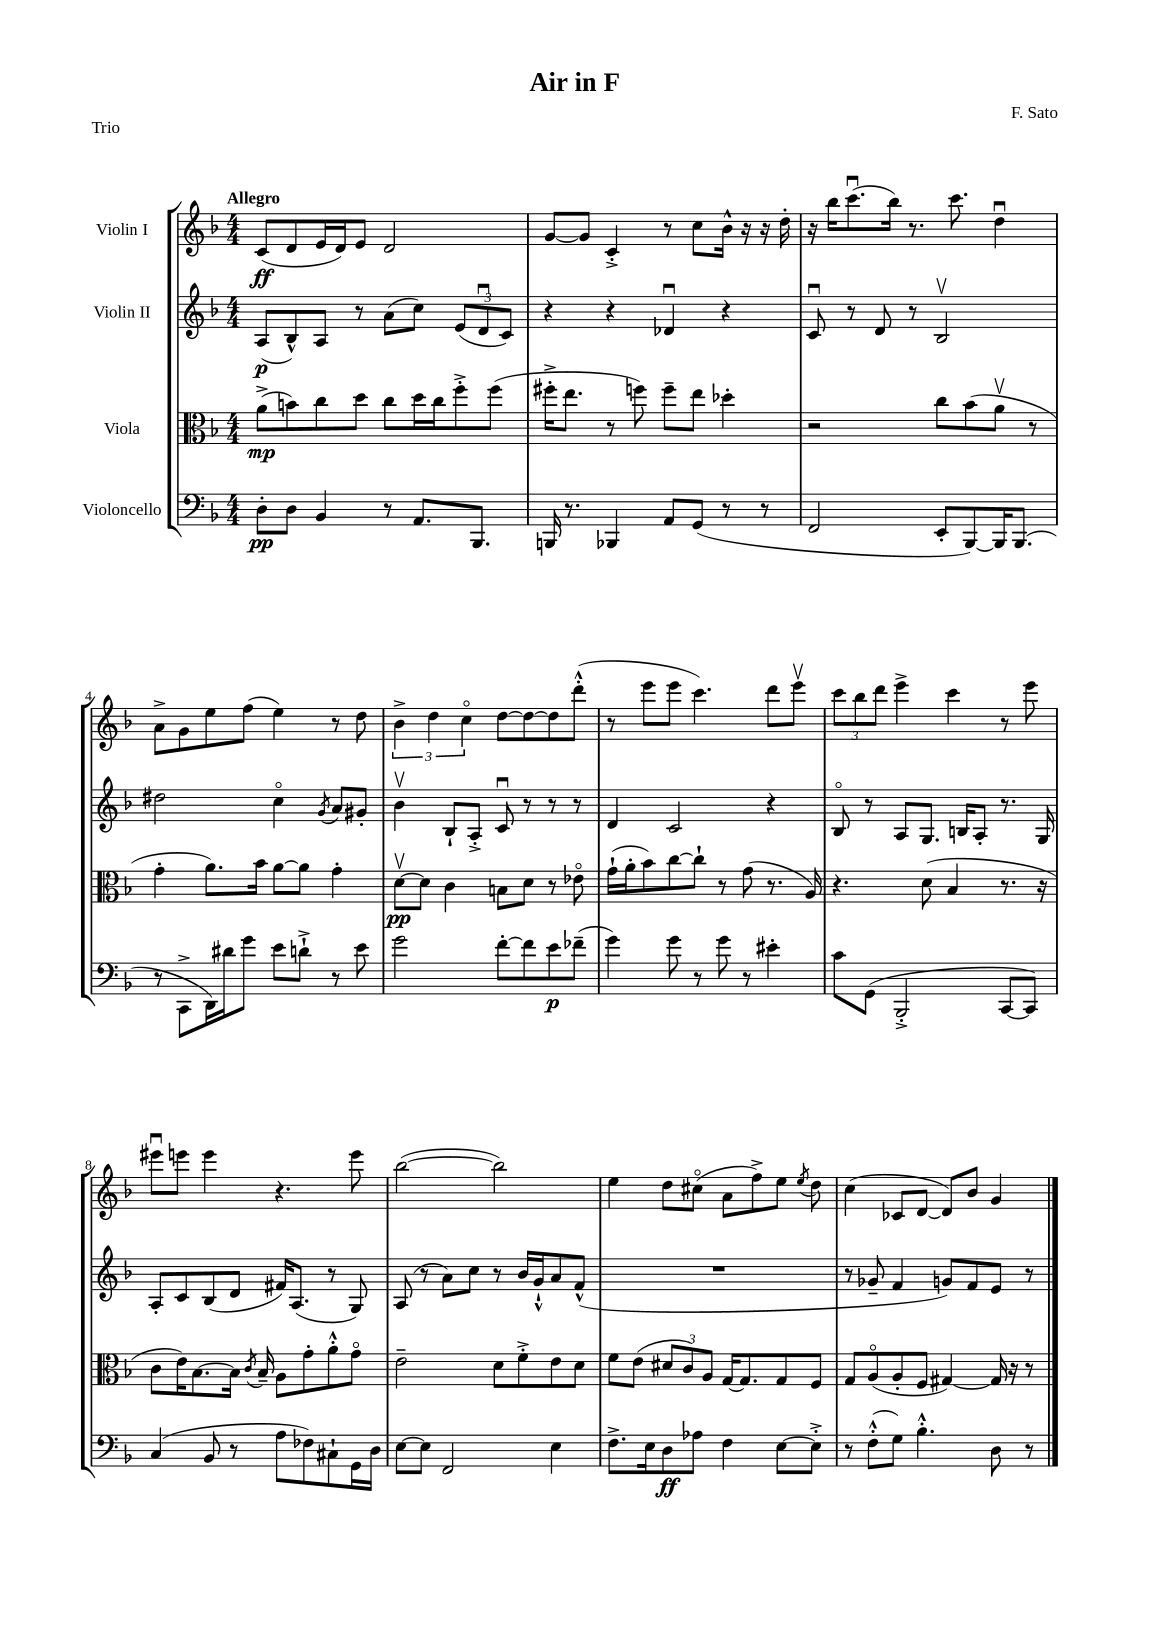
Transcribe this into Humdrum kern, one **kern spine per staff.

**kern	**kern	**kern	**kern
*staff4	*staff3	*staff2	*staff1
*clefF4	*clefC3	*clefG2	*clefG2
*k[b-]	*k[b-]	*k[b-]	*k[b-]
*M4/4	*M4/4	*M4/4	*M4/4
8D'\L	(8a^\L	(8A/L	(8c/L
8D\J	8b\)	8B-^^/)	8d/
4BB-/	8cc\	8A/J	16e/L
.	.	.	16d/J)
.	8dd\J	8r	8e/J
8r	8cc\L	(8a\L	2d/
8.AA/L	16dd\L	8cc\J)	.
.	16cc\J	.	.
.	8ff'^\	(12e/L	.
8.BBB-/J	.	.	.
.	.	12du/	.
.	(8ff\J	.	.
.	.	12c/J)	.
=	=	=	=
16BBB/	16ff#'^\LK	4r	[8g/L
8.r	8.ee\J	.	.
.	.	.	8g/]J
4BBB-/	8r	4r	4c'^/
.	8ff\)	.	.
8AA/L	8ff~\L	4d-u/	8r
(8GG/J	8ee\J	.	8cc\L
8r	4dd-'\	4r	16b-^^\Jk
.	.	.	16r
8r	.	.	16r
.	.	.	16dd'\
=	=	=	=
2FF/	2r	8cu/	16r
.	.	.	16bb-\LK
.	.	8r	(8.cccu\
.	.	8d/	.
.	.	.	16bb-\Jk)
.	.	8r	8.r
8EE'/L	8cc\L	2B-v/	.
.	.	.	8.ccc\
[8BBB-/)	(8b-\	.	.
16BBB-/]K	8av\J	.	4ddu\
(8.BBB-/J	.	.	.
.	8r	.	.
=	=	=	=
8r	4g'\	2dd#\	8a^\L
8CC^\L	.	.	8g\
16DD\L)	8.a\L)	.	8ee\
16d#\J	.	.	.
8g\J	.	.	(8ff\J
.	16b-\Jk	.	.
8e\L	[8a\L	4cco\	4ee\)
8d`^\J	8a\]J	.	.
.	.	8qg/	.
8r	4g'\	8a/L	8r
8e\	.	8g#'/J	8dd\
=	=	=	=
2g\	[8dv\L	4b-v\	6b-^\
.	8d\]J	.	.
.	.	.	6dd\
.	4c\	8B-`/L	.
.	.	.	6cco\
.	.	8A'^/J	.
[8f'\L	8B\L	8cu/	[8dd\L
8f\]	8d\J	8r	8dd\_
8e\	8r	8r	8dd\]
(8f-~\J	8e-o\	8r	(8ddd'^^\J
=	=	=	=
4g\)	(16g`\LL	4d/	8r
.	16a'\J	.	.
.	8b-\)	.	8eee\L
8g\	[8cc\	2c/	8eee\J
8r	8cc`\]J	.	4.ccc\)
8g\	8r	.	.
8r	(8g\	.	.
4e#'\	8.r	4r	8ddd\L
.	.	.	8eeev\J
.	16A/)	.	.
=	=	=	=
8c\L	4.r	8B-o/	12ccc\L
.	.	.	12bb-\
(8GG\J	.	8r	.
.	.	.	12ddd\J
2BBB-'^/	.	8A/L	4eee^\
.	(8d\	8.G/J	.
.	4B-/	.	4ccc\
.	.	16B/LK	.
.	.	8A'/J	.
[8CC/L	8.r	8.r	8r
8CC/]J)	.	.	8eee\
.	16r	16G/	.
=	=	=	=
(4C/	8c\L	8A'/L	8eee#u\L
.	16e\K)	8c/	8eee\J
.	[8.B-\	.	.
8BB-/	.	(8B-/	4eee\
8r	16B-\]Jk	8d/J	.
.	8qc/	.	.
.	16B-~/	.	.
8A\L	8A\L	16f#/LK)	4.r
.	.	(8.A/J	.
8F-\)	8g'\	.	.
8C#`\	8a'^^\	8r	.
16GG\L	8go\J	8G/)	8eee\
16D\JJ	.	.	.
=	=	=	=
[8E\L	2e~\	(8A/	([2bb-\
8E\]J	.	8r	.
2FF/	.	8a\L)	.
.	.	8cc\J	.
.	8d\L	8r	2bb-\])
.	8f'^\	16b-/LL	.
.	.	16g`^^/J	.
4E\	8e\	8a/	.
.	8d\J	(8f^^/J	.
=	=	=	=
8.F^\L	8f\L	1r	4ee\
.	(8e\J	.	.
16E\k	.	.	.
8D\	12d#/L	.	8dd\L
.	12c/)	.	.
8A-\J	.	.	(8cc#o\J
.	12A/J	.	.
4F\	[16G/LK	.	8a\L
.	8.G/]	.	.
.	.	.	8ff^\)
[8E\L	8G/	.	8ee\J
.	.	.	8qee/
8E'^\]J	8F/J	.	8dd\
=	=	=	=
8r	8G/L	8r	(4cc\
(8F'^^\L	(8Ao/	8g-~/	.
8G\J)	8A'/	4f/	8c-/L
4.B-'^^\	8F/J	.	[8d/J
.	[4G#/)	8g/L)	8d/]L)
.	.	8f/	8b-/J
8D\	16G#/]	8e/J	4g/
.	16r	.	.
8r	8r	8r	.
==	==	==	==
*-	*-	*-	*-
